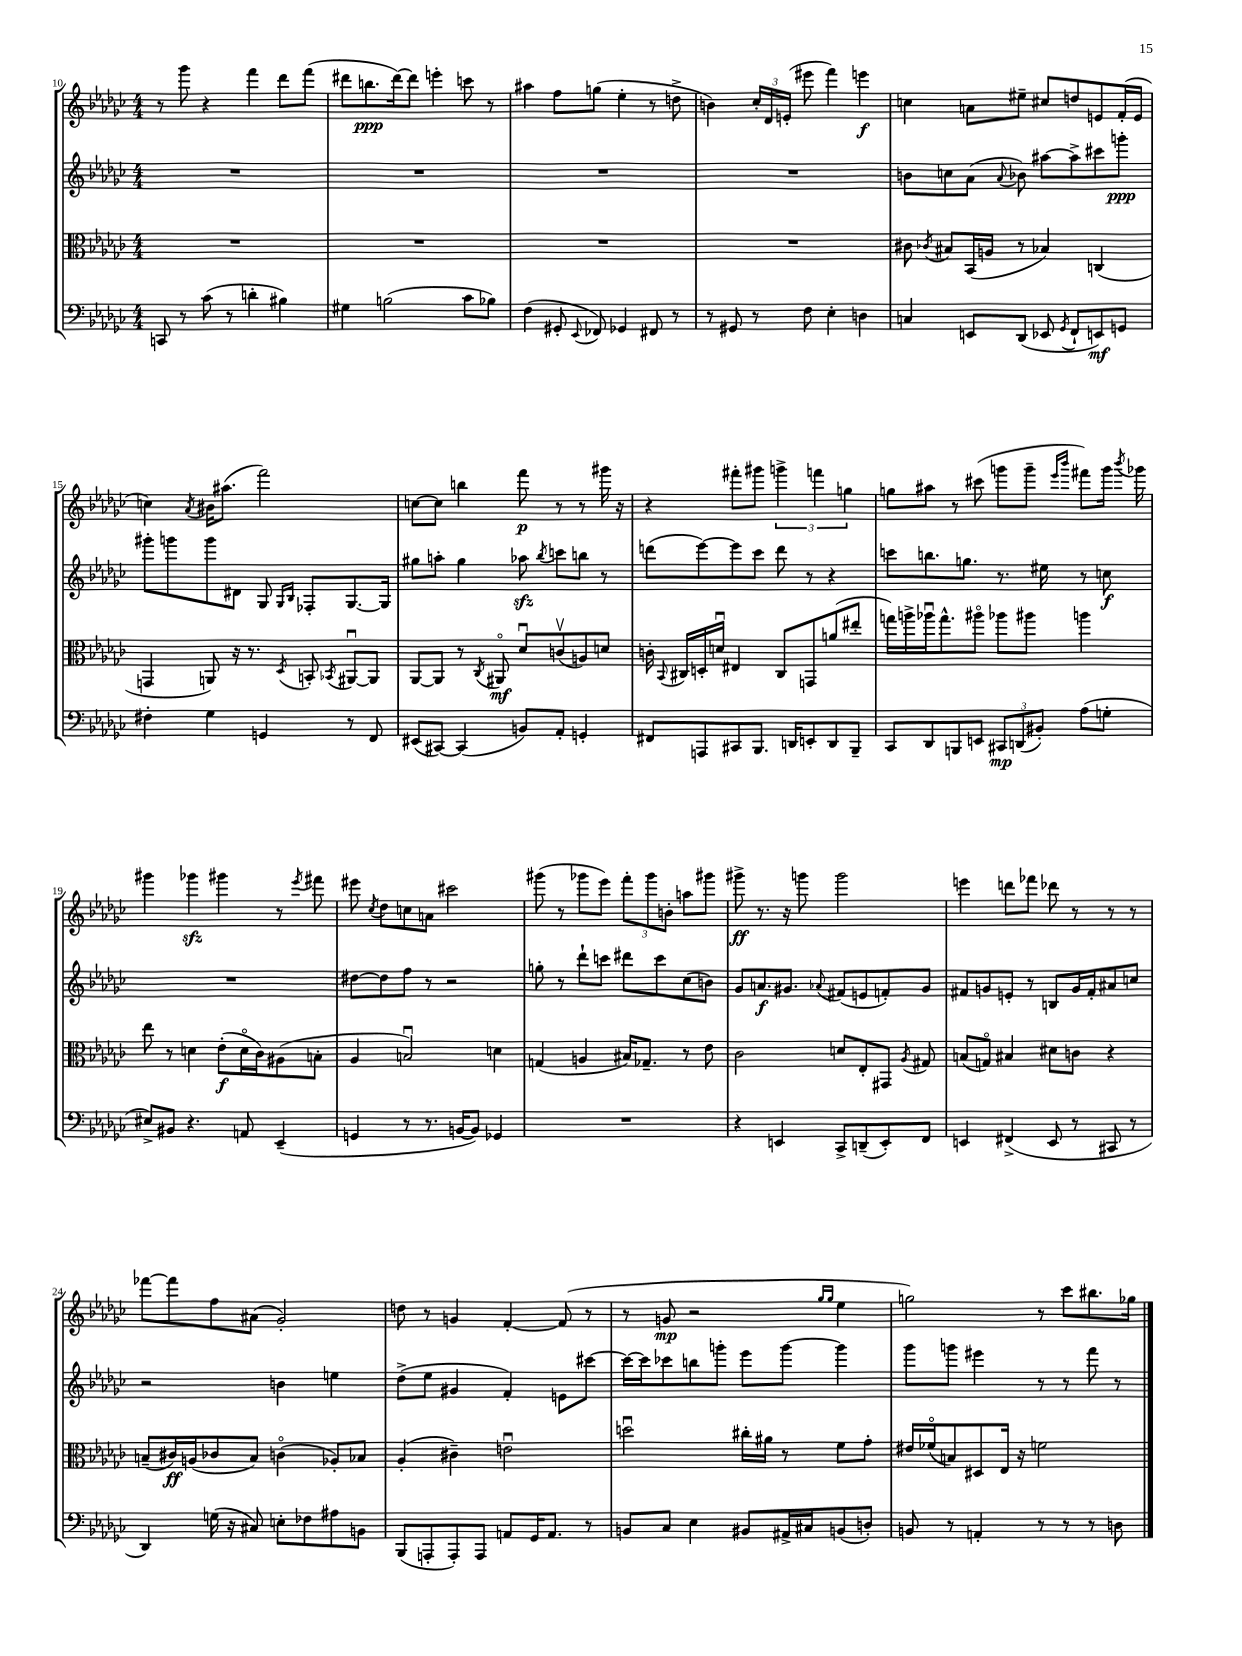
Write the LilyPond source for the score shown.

<<
\new StaffGroup <<
\new Staff = "s0" {
    \clef treble \key ges \major \numericTimeSignature \time 4/4
    \autoBeamOff r8 ges'''8 r4 f'''4 des'''8[ f'''8]( |
    dis'''8[ b''8.\ppp dis'''16~) dis'''8] e'''4-. c'''8 r8 |
    ais''4 f''8[ g''8]( ees''4-. r8 d''8-> |
    b'4) \tuplet 3/2 { ces''16[-. des'16 e'16]-.( } eis'''8 f'''4) e'''4\f |
    c''4 a'8[ eis''8]-- cis''8[ d''8 e'8 f'16-.( e'16] |
    c''4) \acciaccatura { aes'8 } bis'16[ ais''8.]( f'''2) |
    c''8[~ c''8] b''4 f'''8\p r8 r8 gis'''16 r16 |
    r4 fis'''8[-. gis'''8] \tuplet 3/2 { g'''4-> f'''4 g''4 } |
    g''8[ ais''8] r8 cis'''8( g'''8[ g'''8]-- \grace { ees'''16[ bes'''16] } fis'''8[) g'''16] \acciaccatura { bes'''8 } ges'''16 |
    gis'''4 ges'''4\sfz gis'''4 r8 \acciaccatura { ees'''8 } fis'''8 |
    eis'''8 \acciaccatura { ces''8 } des''8[ c''8 a'8] cis'''2 |
    gis'''8( r8 ges'''8[ ees'''8]) \tuplet 3/2 { f'''8[-. ges'''8 b'8]-. } a''8[ gis'''8] |
    gis'''8->\ff r8. r16 g'''8 g'''2 |
    e'''4 d'''8[ fes'''8] des'''8 r8 r8 r8 |
    fes'''8[~ fes'''8 f''8 ais'8]( ges'2-.) |
    d''8 r8 g'4 f'4~-. f'8( r8 |
    r8 g'8\mp r2 \grace { ges''16[ ges''16] } ees''4 |
    g''2) r8 ces'''8[ bis''8. ges''16] \bar "|." |
}
\new Staff = "s1" {
    \clef treble \key ges \major \numericTimeSignature \time 4/4
    \autoBeamOff R1 |
    R1 |
    R1 |
    R1 |
    b'8[ c''8 aes'8]( \appoggiatura { aes'8 } bes'8) ais''8[~ ais''8-> cis'''8 g'''8]-.\ppp |
    gis'''8[-. g'''8 g'''8 dis'8] ges8 \grace { ges16[ bes16] } fes8[-. ges8.~ ges16] |
    gis''8[ a''8]-. gis''4 aes''8\sfz \acciaccatura { bes''8 } c'''8[ b''8] r8 |
    d'''8[( ees'''8~) ees'''8 ces'''8] d'''8 r8 r4 |
    c'''8[ b''8. g''8.] r8. eis''16 r8 c''8\f |
    R1 |
    dis''8[~ dis''8 f''8] r8 r2 |
    g''8-. r8 des'''8[-! c'''8] dis'''8[ c'''8 ces''8( b'8]) |
    ges'8[ a'8.\f gis'8.] \appoggiatura { aes'8 } fis'8[( e'8 f'8-.) gis'8] |
    fis'8[ g'8 e'8]-. r8 b8[ g'16 fis'16-. ais'8 c''8] |
    r2 b'4 e''4 |
    des''8[->( ees''8] gis'4 f'4-.) e'8[ cis'''8]~ |
    cis'''16[~ cis'''16 ces'''8 b''8 g'''8]-. ees'''8[ g'''8]~ g'''4 |
    ges'''8[ g'''8] eis'''4 r8 r8 f'''8 r8 \bar "|." |
}
\new Staff = "s2" {
    \clef alto \key ges \major \numericTimeSignature \time 4/4
    \autoBeamOff R1 |
    R1 |
    R1 |
    R1 |
    cis'8 \acciaccatura { ces'8 } bis8[ bes,16( a16] r8 bes4) c4( |
    g,4 a,8) r16 r8. \acciaccatura { des8 } b,8-. \acciaccatura { bes,8 } ais,8[~\downbow ais,8] |
    aes,8[~ aes,8] r8 \acciaccatura { ces8 } ais,8\flageolet\mf des'8[\downbow c'8\upbow( a8) d'8] |
    c'16-. \appoggiatura { bes,8 } cis16[ d16-. d'16]\downbow eis4 cis8[ g,8 a'8( eis''8]-. |
    g''16[) a''16-> aes''16\downbow g''8.-^ ais''8]\flageolet aes''8[ ais''8] a''4 |
    ees''8 r8 d'4 ees'8[-.\f( d'16\flageolet ces'16) ais8( b8]-. |
    aes4 b2\downbow) d'4 |
    g4( a4 bis16[) ges8.]-- r8 ees'8 |
    ces'2 d'8[ ees8-. gis,8] \acciaccatura { aes8 } gis8 |
    b8[( g8]\flageolet) bis4 dis'8[ c'8] r4 |
    b8[--( cis'16\ff) a16( ces'8 b8]) c'4\flageolet( aes8[-.) bes8] |
    aes4-.( cis'4--) e'2\downbow |
    d''2\downbow cis''16[-. ais'16] r8 f'8[ ges'8]-. |
    eis'16[ fes'16\flageolet( b8) dis8 ees16] r16 f'2 \bar "|." |
}
\new Staff = "s3" {
    \clef bass \key ges \major \numericTimeSignature \time 4/4
    \autoBeamOff c,8 r8 ces'8( r8 d'4-. bis4) |
    gis4 b2( ces'8[ bes8]) |
    f4( gis,8-. \appoggiatura { ees,8 } fes,8) ges,4 fis,8 r8 |
    r8 gis,8 r8 f8 ees4-. d4 |
    c4 e,8[ des,8]( ees,8 \acciaccatura { ges,8 } f,8[-! e,8\mf) g,8] |
    fis4-. ges4 g,4 r8 f,8 |
    eis,8[( cis,8]~) cis,4( b,8[) aes,8]-. g,4-. |
    fis,8[ a,,8 cis,8 bes,,8.] d,16[ e,8-. d,8 bes,,8]-- |
    ces,8[ des,8 b,,8 e,8] \tuplet 3/2 { cis,8[\mp d,8( bis,8]-.) } aes8[( g8]-. |
    eis8[->) bis,8] r4. a,8 ees,4--( |
    g,4 r8 r8. b,16[~ b,8]) ges,4 |
    R1 |
    r4 e,4 ces,8[-> d,8--( e,8-.) f,8] |
    e,4 fis,4->( e,8 r8 cis,8 r8 |
    des,4) g16( r16 cis8) e8[-. fes8 ais8 b,8] |
    bes,,8[( a,,8-. a,,8-.) a,,8] a,8[ ges,16 a,8.] r8 |
    b,8[ ces8] ees4 bis,8[ ais,16-> cis16 b,8( d8]-.) |
    b,8 r8 a,4-. r8 r8 r8 d8 \bar "|." |
}
>>
>>
\layout { \context { \Score currentBarNumber = #10 } }
